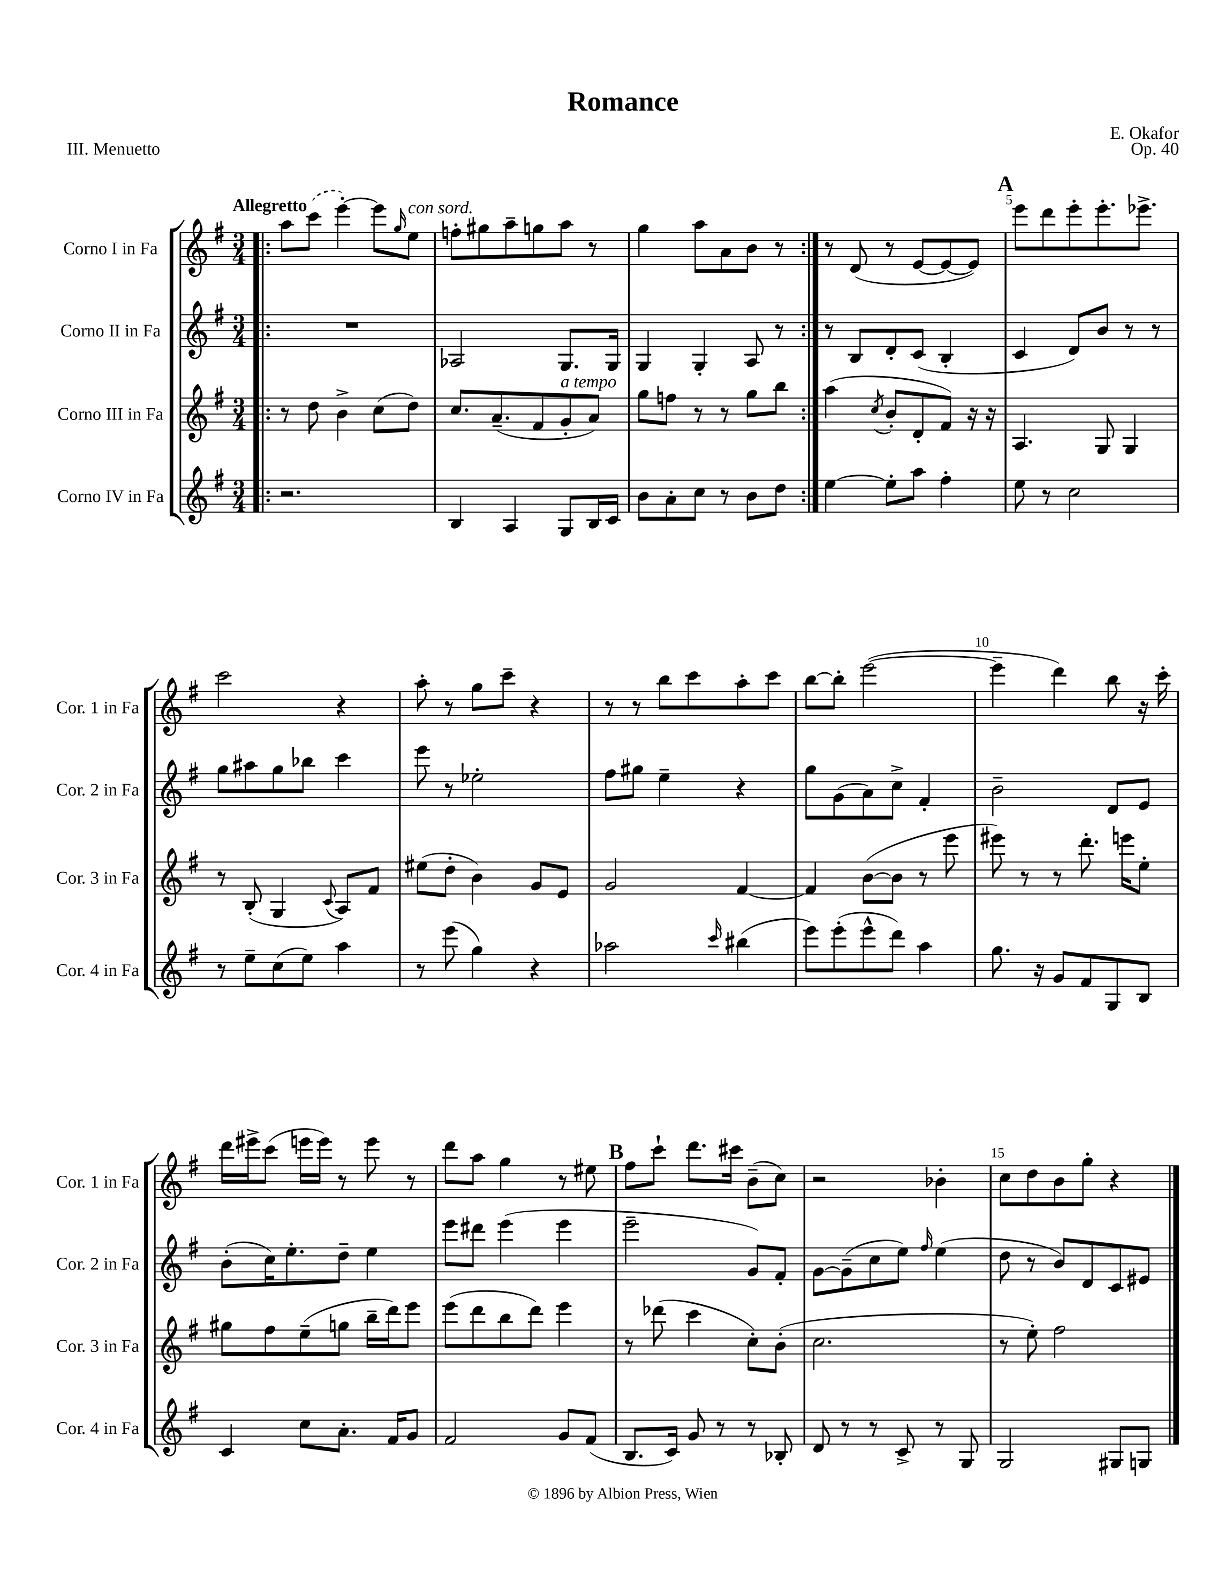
\header { title = "Romance" composer = "E. Okafor" opus = "Op. 40" piece = "III. Menuetto" }
<<
\new StaffGroup <<
\new Staff = "s0" \with { instrumentName = "Corno I in Fa" shortInstrumentName = "Cor. 1 in Fa" } {
    \clef treble \key g \major \numericTimeSignature \time 3/4 \tempo "Allegretto"
    \repeat volta 2 { \bar ".|:" a''8 \once \slurDashed c'''8( e'''4~-.) e'''8 \grace { g''16 } e''8^\markup { \italic "con sord." } |
    f''8-. gis''8 a''8-- g''8 a''8 r8 |
    g''4 a''8 a'8 b'8 r8 | }
    r8 d'8( r8 e'8~ e'8~ e'8) |
    \mark \markup { \bold "A" } e'''8 d'''8 e'''8-. e'''8.-. ees'''8.-> |
    c'''2 r4 |
    a''8-. r8 g''8 c'''8-- r4 |
    r8 r8 b''8 c'''8 a''8-. c'''8 |
    b''8~ b''8-. e'''2~( |
    e'''4-- d'''4) b''8 r16 c'''16-. |
    d'''16 eis'''16-> c'''8( e'''16 e'''16) r8 e'''8 r8 |
    d'''8 a''8 g''4 r8 eis''8 |
    \mark \markup { \bold "B" } fis''8 c'''8-! d'''8. cis'''16 b'8--( c''8) |
    r2 bes'4-. |
    c''8 d''8 b'8 g''8-. r4 \bar "|." |
}
\new Staff = "s1" \with { instrumentName = "Corno II in Fa" shortInstrumentName = "Cor. 2 in Fa" } {
    \clef treble \key g \major \numericTimeSignature \time 3/4
    \repeat volta 2 { \bar ".|:" R2. |
    aes2 g8. g16 |
    g4 g4-. a8 r8 | }
    r8 b8 d'8-. c'8( b4-. |
    \mark \markup { \bold "A" } c'4 d'8) b'8 r8 r8 |
    g''8 ais''8 g''8 bes''8 c'''4 |
    e'''8 r8 ees''2-. |
    fis''8 gis''8 e''4-- r4 |
    g''8 g'8( a'8) c''8-> fis'4-. |
    b'2-- d'8 e'8 |
    b'8-.( c''16) e''8.-. d''8-- e''4 |
    e'''8 dis'''8 e'''4( e'''4 |
    \mark \markup { \bold "B" } e'''2-- g'8) fis'8-. |
    g'8~ g'8--( c''8 e''8) \grace { fis''16 } e''4( |
    d''8 r8 b'8) d'8 c'8 eis'8 \bar "|." |
}
\new Staff = "s2" \with { instrumentName = "Corno III in Fa" shortInstrumentName = "Cor. 3 in Fa" } {
    \clef treble \key g \major \numericTimeSignature \time 3/4
    \repeat volta 2 { \bar ".|:" r8 d''8 b'4-> c''8( d''8) |
    c''8. a'8.--( fis'8 g'8-.^\markup { \italic "a tempo" } a'8) |
    g''8 f''8 r8 r8 g''8 b''8 | }
    a''4( \acciaccatura { c''8 } b'8-. d'8-. fis'8) r16 r16 |
    \mark \markup { \bold "A" } a4. g8 g4 |
    r8 b8-.( g4 \appoggiatura { c'8 } a8) fis'8 |
    eis''8( d''8-. b'4) g'8 e'8 |
    g'2 fis'4~ |
    fis'4 b'8~( b'8 r8 e'''8 |
    eis'''8) r8 r8 d'''8.-. e'''16 e''8-. |
    gis''8 fis''8 e''8--( g''8 b''16-- d'''16) e'''8 |
    e'''8( d'''8 b''8 d'''8) e'''4 |
    \mark \markup { \bold "B" } r8 des'''8( c'''4 c''8-.) b'8-.( |
    c''2. |
    r8 e''8-.) fis''2 \bar "|." |
}
\new Staff = "s3" \with { instrumentName = "Corno IV in Fa" shortInstrumentName = "Cor. 4 in Fa" } {
    \clef treble \key g \major \numericTimeSignature \time 3/4
    \repeat volta 2 { \bar ".|:" r2. |
    b4 a4 g8 b16 c'16 |
    b'8 a'8-. c''8 r8 b'8 d''8 | }
    e''4~ e''8-. a''8 fis''4-. |
    \mark \markup { \bold "A" } e''8 r8 c''2 |
    r8 e''8-- c''8( e''8) a''4 |
    r8 e'''8( g''4) r4 |
    aes''2 \grace { c'''16 } bis''4( |
    e'''8) e'''8-.( e'''8-^ d'''8) a''4 |
    g''8. r16 g'8 fis'8 g8 b8 |
    c'4 c''8 a'8.-. fis'16 g'8 |
    fis'2 g'8 fis'8( |
    \mark \markup { \bold "B" } b8. c'16) g'8 r8 r8 bes8-. |
    d'8 r8 r8 c'8-> r8 g8 |
    g2 gis8 g8 \bar "|." |
}
>>
>>
\layout { \context { \Score \override BarNumber.break-visibility = ##(#f #t #t) barNumberVisibility = #(every-nth-bar-number-visible 5) } }
